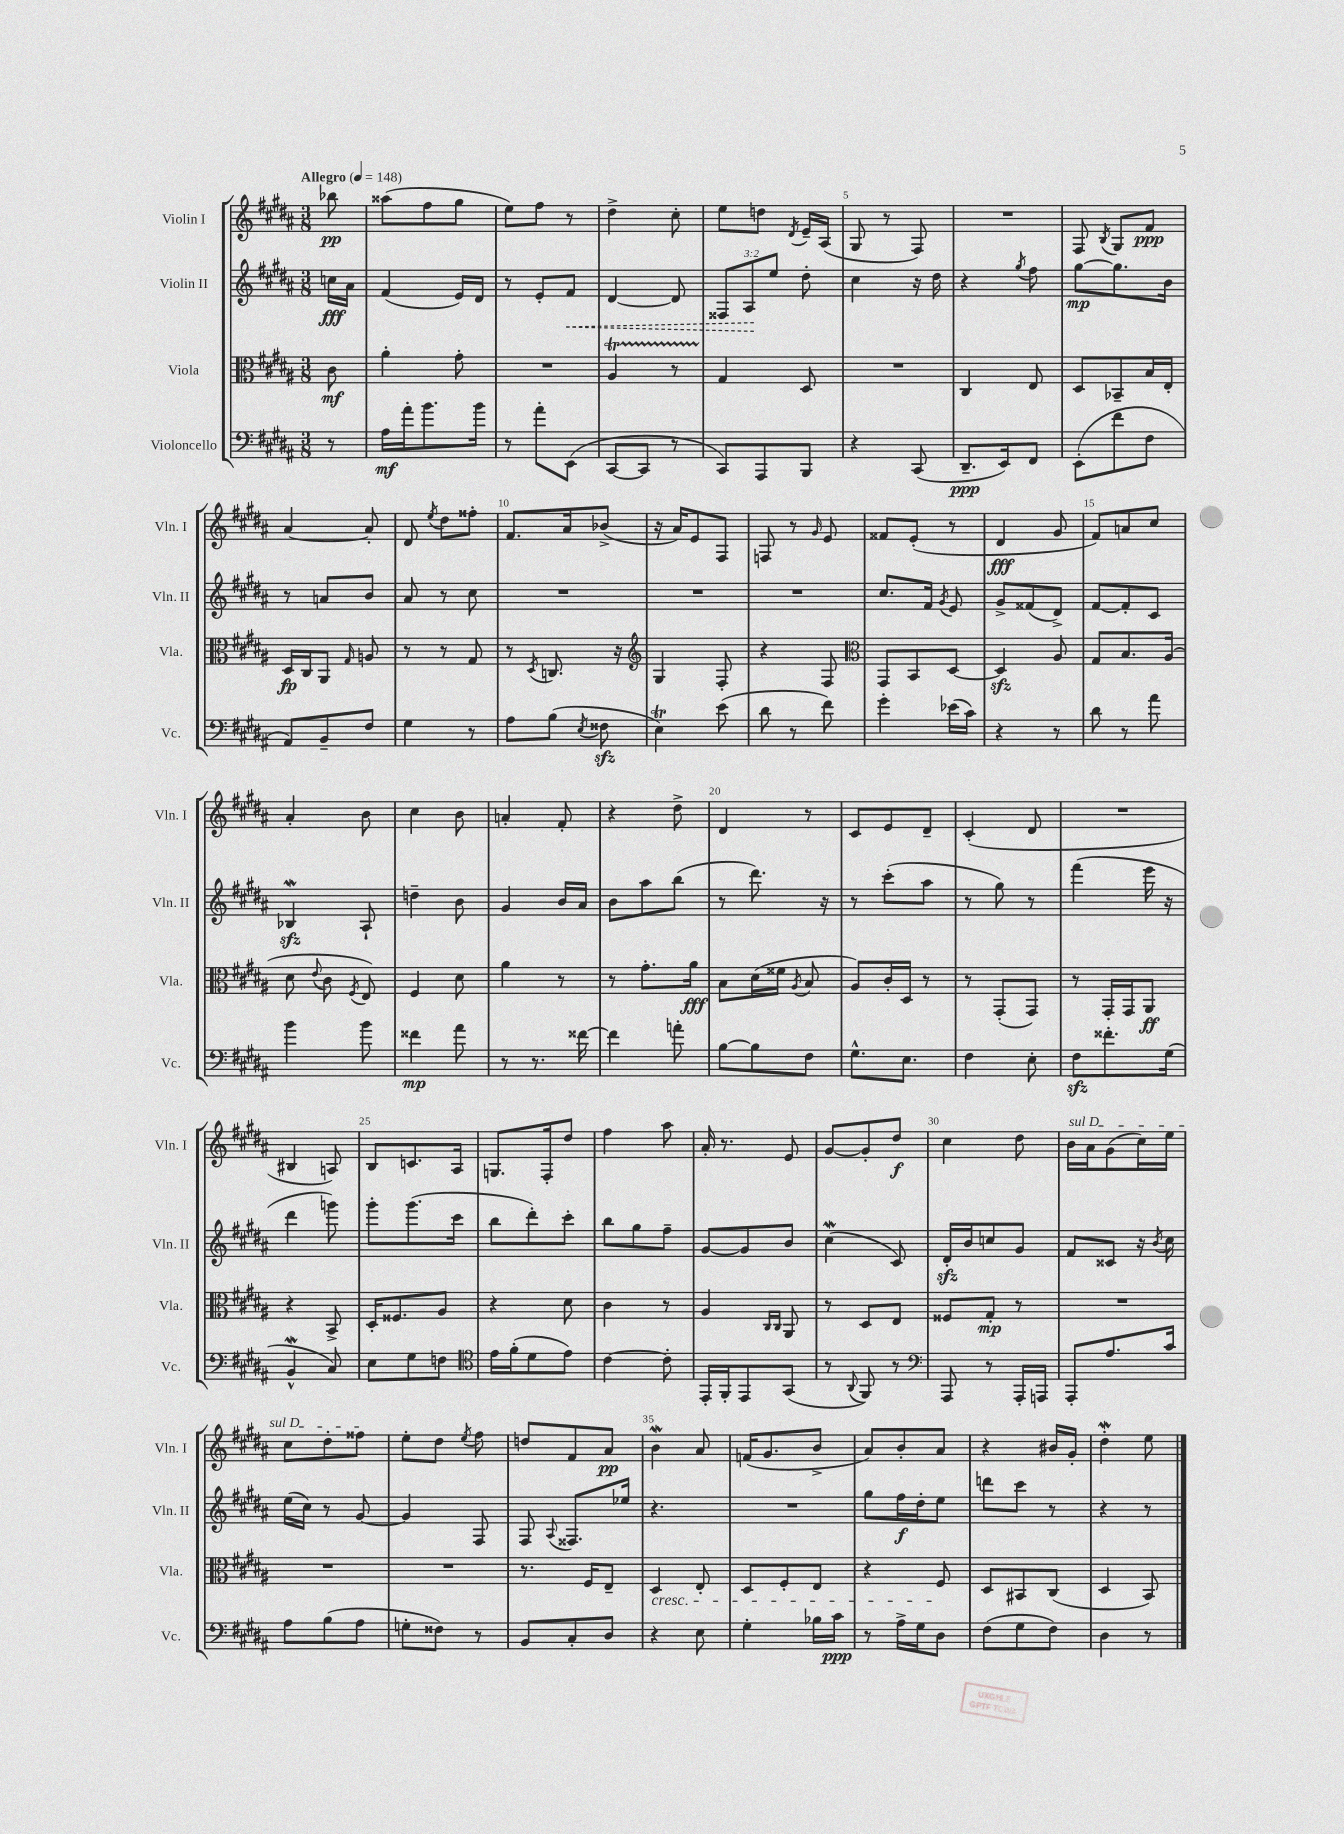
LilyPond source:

<<
\new StaffGroup <<
\new Staff = "s0" \with { instrumentName = "Violin I" shortInstrumentName = "Vln. I" } {
    \clef treble \key b \major \numericTimeSignature \time 3/8 \partial 8 \tempo "Allegro" 4 = 148
    \autoBeamOff bes''8\pp |
    aisis''8[( fis''8 gis''8] |
    e''8[) fis''8] r8 |
    dis''4-> cis''8-. |
    e''8[ d''8] \acciaccatura { dis'8 } e'16[-- ais16]( |
    gis8 r8 fis8) |
    R4. |
    fis8 \acciaccatura { b8 } gis8[ fis'8]\ppp |
    ais'4~ ais'8-. |
    dis'8 \acciaccatura { e''8 } dis''8[ fisis''8]-. |
    fis'8.[ ais'16 bes'8]->( |
    r16 ais'16[) e'8 fis8] |
    f8 r8 \grace { gis'16 } e'8 |
    fisis'8[ e'8]-.( r8 |
    dis'4\fff gis'8 |
    fis'8[) a'8 cis''8] |
    ais'4-. b'8 |
    cis''4 b'8 |
    a'4-. fis'8-. |
    r4 dis''8-> |
    dis'4 r8 |
    cis'8[ e'8 dis'8]-- |
    cis'4-.( dis'8 |
    R4. |
    bis4 a8) |
    b8[ c'8. ais16] |
    g8.[ fis16-. dis''8] |
    fis''4 ais''8 |
    ais'16-. r8. e'8 |
    gis'8[~ gis'8-. dis''8]\f |
    cis''4 dis''8 |
    \once \override TextSpanner.bound-details.left.text = \markup { \italic "sul D" } b'16[\startTextSpan ais'16 gis'8( cis''16) e''16] |
    cis''8[ dis''8-. fisis''8]\stopTextSpan |
    e''8[-. dis''8] \acciaccatura { e''8 } fis''8 |
    d''8[ fis'8 ais'8]\pp |
    b'4\mordent ais'8 |
    f'16[( gis'8. b'8]-> |
    ais'8[) b'8-. ais'8] |
    r4 bis'16[ gis'16]-. |
    dis''4-.\mordent e''8 \bar "|." |
}
\new Staff = "s1" \with { instrumentName = "Violin II" shortInstrumentName = "Vln. II" } {
    \clef treble \key b \major \numericTimeSignature \time 3/8 \override Staff.TupletNumber.text = #tuplet-number::calc-fraction-text \partial 8
    \autoBeamOff c''16[\fff ais'16] |
    fis'4( e'16[) dis'16] |
    r8 e'8[-. \once \override Hairpin.style = #'dashed-line fis'8]\< |
    dis'4~ dis'8 |
    \tuplet 3/2 { fisis8[ ais8\! e''8] } dis''8-. |
    cis''4 r16 dis''16 |
    r4 \acciaccatura { gis''8 } fis''8 |
    gis''8[~\mp gis''8. b'16] |
    r8 a'8[ b'8] |
    ais'8 r8 cis''8 |
    R4. |
    R4. |
    R4. |
    cis''8.[ fis'16] \acciaccatura { gis'8 } e'8 |
    gis'8[-> fisis'8( dis'8]->) |
    fis'8[~ fis'8-. cis'8] |
    bes4\mordent\sfz ais8-! |
    d''4-- b'8 |
    gis'4 b'16[ ais'16] |
    b'8[ ais''8 b''8]( |
    r8 dis'''8.) r16 |
    r8 cis'''8[-.( ais''8] |
    r8 gis''8) r8 |
    fis'''4( e'''16 r16 |
    dis'''4 g'''8) |
    gis'''8[-. gis'''8.( cis'''16] |
    b''8[ dis'''8-.) cis'''8]-. |
    b''8[ gis''8 fis''8]-- |
    gis'8[~ gis'8 b'8] |
    cis''4\mordent( cis'8) |
    dis'16[-.\sfz b'16 c''8 gis'8] |
    fis'8[ cisis'8] r16 \acciaccatura { b'8 } cis''16 |
    e''16[( cis''16]) r8 gis'8~ |
    gis'4 fis8 |
    fis8 \appoggiatura { ais8 } fisis8.[ ees''16] |
    r4. |
    R4. |
    gis''8[ fis''16\f dis''16-. e''8] |
    d'''8[ cis'''8] r8 |
    r4 r8 \bar "|." |
}
\new Staff = "s2" \with { instrumentName = "Viola" shortInstrumentName = "Vla." } {
    \clef alto \key b \major \numericTimeSignature \time 3/8 \partial 8
    \autoBeamOff cis'8\mf |
    ais'4-. gis'8-. |
    R4. |
    ais4\startTrillSpan r8 |
    gis4\stopTrillSpan dis8 |
    R4. |
    cis4 e8 |
    dis8[ bes,8-- b16 e16]-. |
    dis16[\fp cis16 ais,8] \grace { gis16 } a8 |
    r8 r8 gis8 |
    r8 \acciaccatura { dis8 } c8. r16 |
    \clef treble gis4 fis8-. |
    r4 fis8 |
    \clef alto gis,8[ b,8 dis8]~ |
    dis4\sfz ais8 |
    gis8[ b8. ais16]( |
    dis'8 \appoggiatura { e'8 } cis'8 \acciaccatura { fis8 } e8) |
    fis4 dis'8 |
    ais'4 r8 |
    r8 gis'8.[-. ais'16]\fff |
    b8[ dis'16( fisis'16] \acciaccatura { ais8 } b8 |
    ais8[) cis'16-. dis16] r8 |
    r8 gis,8[-.( gis,8]) |
    r8 gis,16[-. gis,16 ais,8]\ff |
    r4 b,8-> |
    dis16[-. fisis8. ais8] |
    r4 dis'8 |
    cis'4 r8 |
    ais4 \grace { cis16[ cis16] } ais,8 |
    r8 dis8[ e8] |
    fisis8[ gis8]-.\mp r8 |
    R4. |
    R4. |
    R4. |
    r8. fis16[ e8]-- |
    dis4\cresc e8-. |
    dis8[ fis8-. e8] |
    r4 fis8\! |
    dis8[ bis,8 cis8]( |
    dis4 b,8) \bar "|." |
}
\new Staff = "s3" \with { instrumentName = "Violoncello" shortInstrumentName = "Vc." } {
    \clef bass \key b \major \numericTimeSignature \time 3/8 \partial 8
    \autoBeamOff r8 |
    ais16[\mf ais'16-. b'8. b'16] |
    r8 ais'8[-. e,8]( |
    cis,8[~ cis,8] r8 |
    cis,8[) ais,,8 b,,8] |
    r4 cis,8( |
    dis,8.[--\ppp e,16) fis,8] |
    e,8[-.( fis'8 fis8] |
    ais,8[) b,8-- fis8] |
    gis4 r8 |
    ais8[ b8]( \acciaccatura { e8 } fisis8\sfz |
    e4\trill) e'8( |
    dis'8 r8 fis'8) |
    gis'4-. ees'16[( cis'16]) |
    r4 r8 |
    dis'8 r8 ais'8 |
    b'4 b'8 |
    fisis'4\mp ais'8 |
    r8 r8. fisis'16~ |
    fisis'4 a'8-. |
    b8[~ b8 fis8] |
    gis8.[-^ e8.] |
    fis4 e8-. |
    fis8[\sfz fisis'8.-. gis16]( |
    b,4-^\mordent cis8) |
    e8[ gis8 f8] |
    \clef tenor e'16[ fis'16-.( dis'8 e'8]) |
    cis'4~ cis'8-. |
    e,16[-. fis,16-. e,8 gis,8]( |
    r8 \appoggiatura { ais,8 } fis,8) r8 |
    \clef bass ais,,8 r8 ais,,16[-. a,,16] |
    ais,,8[-. ais8. cis'16] |
    ais8[ b8( ais8] |
    g8[-. fisis8]) r8 |
    b,8[ cis8-. dis8] |
    r4 e8 |
    gis4-. bes16[ cis'16]\ppp |
    r8 ais16[-> gis16 dis8] |
    fis8[( gis8 fis8]) |
    dis4 r8 \bar "|." |
}
>>
>>
\layout { \context { \Score \override BarNumber.break-visibility = ##(#f #t #t) barNumberVisibility = #(every-nth-bar-number-visible 5) } }
